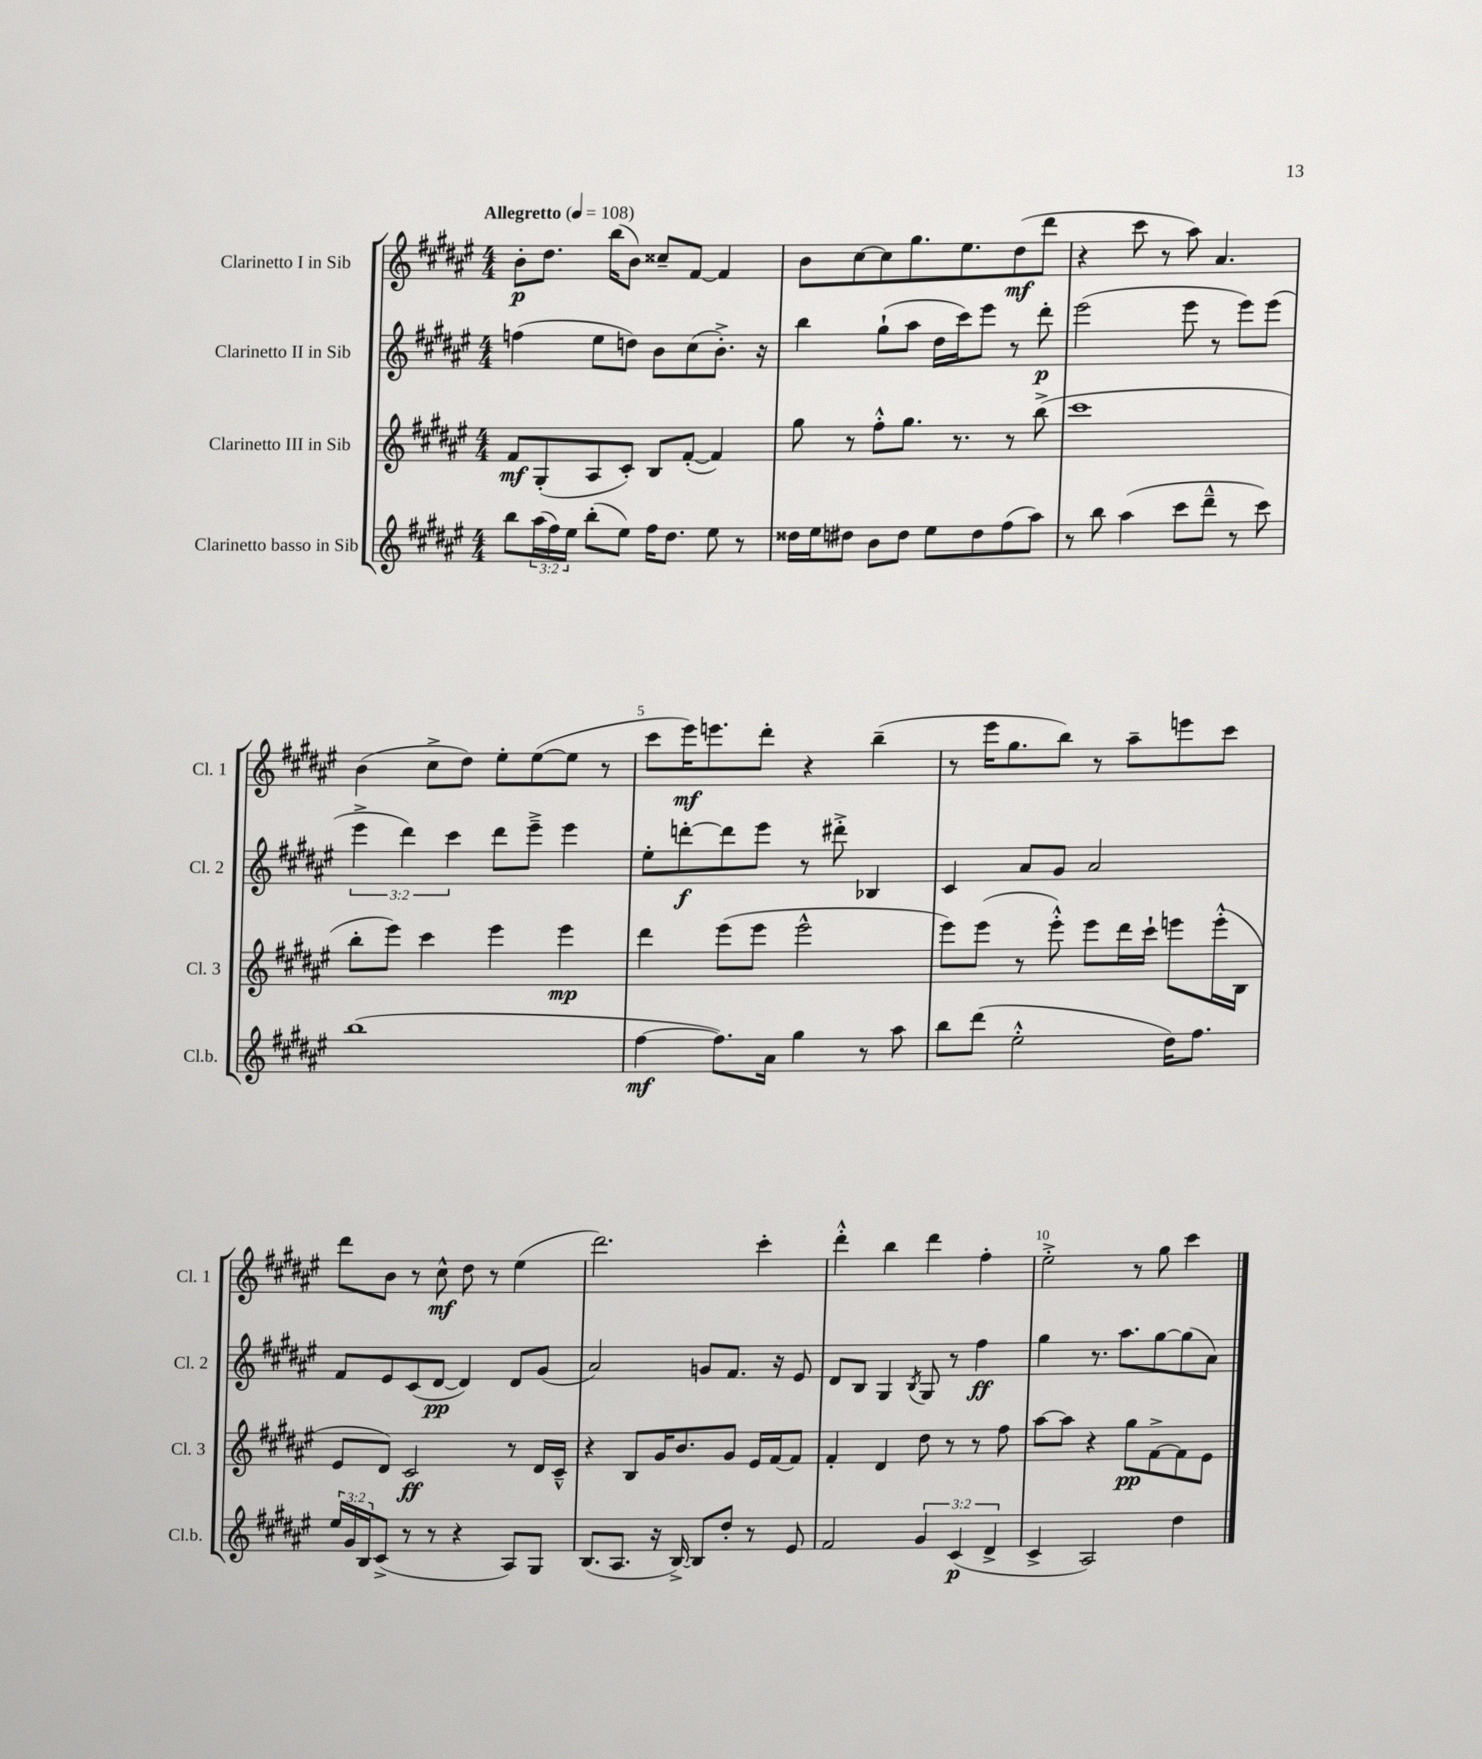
<<
\new StaffGroup <<
\new Staff = "s0" \with { instrumentName = "Clarinetto I in Sib" shortInstrumentName = "Cl. 1" } {
    \clef treble \key fis \major \numericTimeSignature \time 4/4 \tempo "Allegretto" 4 = 108
    b'8-.\p dis''8. b''16( b'8) cisis''8-- fis'8~ fis'4 |
    b'8 cis''8~ cis''8 gis''8. eis''8. dis''8\mf( dis'''8 |
    r4 cis'''8 r8 ais''8) ais'4. |
    b'4( cis''8-> dis''8) eis''8-. eis''8~( eis''8 r8 |
    cis'''8 eis'''16\mf) e'''8. dis'''8-. r4 b''4--( |
    r8 eis'''16 gis''8. b''8) r8 ais''8-- e'''8 cis'''8 |
    dis'''8 b'8 r8 cis''8-^\mf dis''8 r8 eis''4( |
    dis'''2.) cis'''4-. |
    dis'''4-.-^ b''4 dis'''4 fis''4-. |
    eis''2-.-> r8 gis''8 cis'''4 \bar "|." |
}
\new Staff = "s1" \with { instrumentName = "Clarinetto II in Sib" shortInstrumentName = "Cl. 2" } {
    \clef treble \key fis \major \numericTimeSignature \time 4/4 \override Staff.TupletNumber.text = #tuplet-number::calc-fraction-text
    f''4( eis''8 d''8) b'8 cis''8( b'8.-.->) r16 |
    b''4 gis''8-!( ais''8 dis''16 cis'''16) eis'''8 r8 dis'''8-.\p |
    eis'''2( eis'''8 r8 eis'''8) eis'''8( |
    \tuplet 3/2 { eis'''4-> dis'''4) cis'''4 } dis'''8 eis'''8---> eis'''4 |
    eis''8-. d'''8~-.\f d'''8 eis'''8 r8 dis'''8-.-> bes4 |
    cis'4 ais'8 gis'8 ais'2 |
    fis'8 eis'8 cis'8( dis'8~\pp dis'4) dis'8 gis'8( |
    ais'2) g'8 fis'8. r16 eis'8 |
    dis'8 b8 gis4 \acciaccatura { b8 } gis8 r8 fis''4\ff |
    gis''4 r8. ais''8. gis''8~ gis''8( ais'8) \bar "|." |
}
\new Staff = "s2" \with { instrumentName = "Clarinetto III in Sib" shortInstrumentName = "Cl. 3" } {
    \clef treble \key fis \major \numericTimeSignature \time 4/4
    fis'8\mf gis8-.( ais8 cis'8-.) b8 fis'8~-.( fis'4) |
    gis''8 r8 fis''8-.-^ gis''8. r8. r8 b''8->( |
    cis'''1 |
    b''8-. eis'''8) cis'''4 eis'''4 eis'''4\mp |
    dis'''4 eis'''8( eis'''8 eis'''2-^ |
    eis'''8) eis'''8( r8 eis'''8-.-^) eis'''8 dis'''16 cis'''16-! e'''8 e'''16-.-^( b16 |
    eis'8 dis'8) cis'2\ff r8 dis'16 cis'16---^ |
    r4 b8 gis'16 b'8. gis'8 eis'16 fis'16~ fis'8 |
    fis'4-. dis'4 dis''8 r8 r8 fis''8 |
    ais''8~ ais''8 r4 gis''8\pp fis'8~-> fis'8 eis'8 \bar "|." |
}
\new Staff = "s3" \with { instrumentName = "Clarinetto basso in Sib" shortInstrumentName = "Cl.b." } {
    \clef treble \key fis \major \numericTimeSignature \time 4/4 \override Staff.TupletNumber.text = #tuplet-number::calc-fraction-text
    b''8 \tuplet 3/2 { ais''16( fis''16) eis''16 } b''8-.( eis''8) fis''16 dis''8. eis''8 r8 |
    disis''16 eis''16 dis''8 b'8 dis''8 eis''8 dis''8 fis''8( ais''8) |
    r8 b''8 ais''4( cis'''8 dis'''8---^ r8 cis'''8) |
    b''1( |
    fis''4~\mf fis''8.) ais'16 gis''4 r8 ais''8 |
    b''8 dis'''8( eis''2-.-^ dis''16) fis''8. |
    \tuplet 3/2 { eis''16 gis'16 b16 } cis'8->( r8 r8 r4 ais8) gis8 |
    b8.( ais8. r16 b16~->) b8 dis''8-. r8 eis'8 |
    fis'2 \tuplet 3/2 { gis'4 cis'4\p( dis'4-> } |
    cis'4-> ais2) dis''4 \bar "|." |
}
>>
>>
\layout { \context { \Score \override BarNumber.break-visibility = ##(#f #t #t) barNumberVisibility = #(every-nth-bar-number-visible 5) } }
